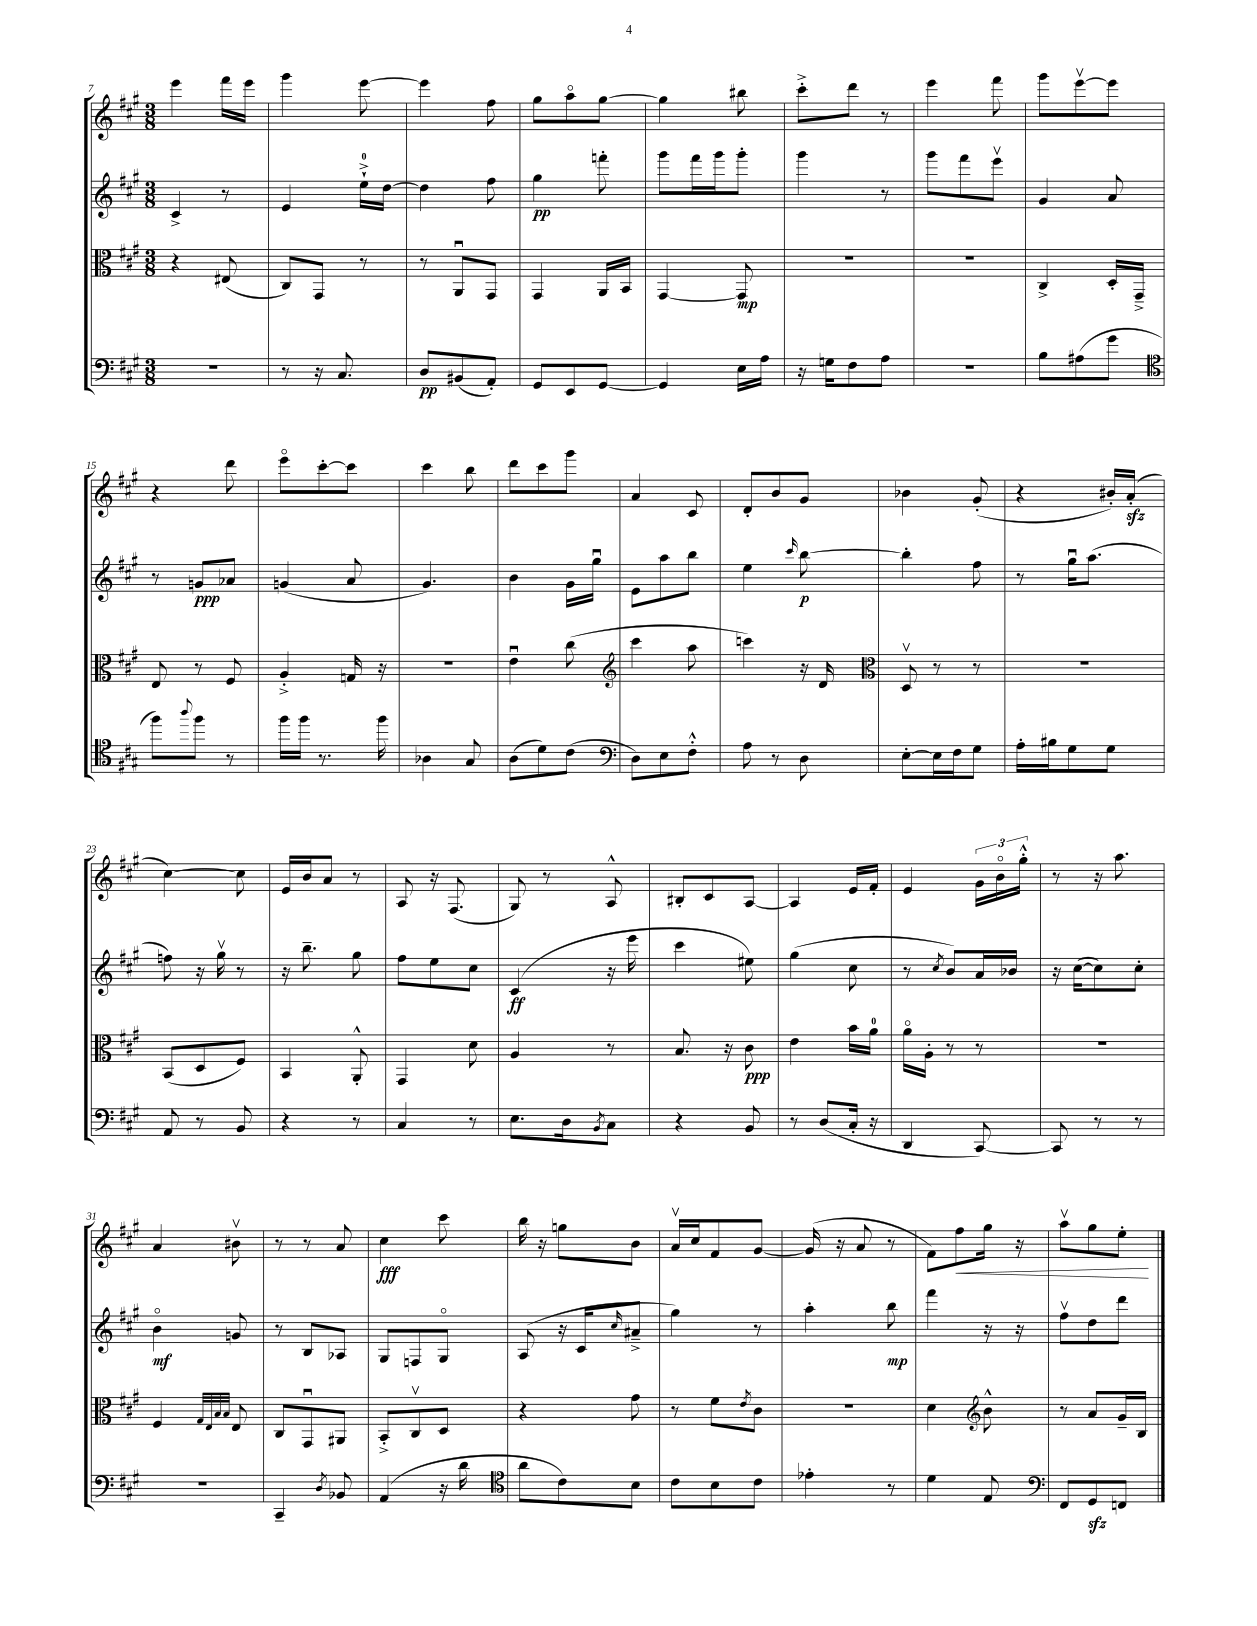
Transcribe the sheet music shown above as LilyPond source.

<<
\new StaffGroup <<
\new Staff = "s0" {
    \clef treble \key a \major \numericTimeSignature \time 3/8
    e'''4 fis'''16 e'''16 |
    gis'''4 e'''8~ |
    e'''4 fis''8 |
    gis''8 a''8\flageolet gis''8~ |
    gis''4 bis''8 |
    cis'''8-.-> d'''8 r8 |
    e'''4 fis'''8 |
    gis'''8 e'''8~\upbow e'''8 |
    r4 d'''8 |
    e'''8\flageolet cis'''8~-. cis'''8 |
    cis'''4 b''8 |
    d'''8 cis'''8 gis'''8 |
    a'4 cis'8 |
    d'8-. b'8 gis'8 |
    bes'4 gis'8-.( |
    r4 bis'16-.) a'16-.\sfz( |
    cis''4~) cis''8 |
    e'16 b'16 a'8 r8 |
    a8 r16 fis8.( |
    gis8) r8 a8-^ |
    bis8-. cis'8 a8~ |
    a4 e'16 fis'16-. |
    e'4 \tuplet 3/2 { gis'16 b'16\flageolet gis''16-.-^ } |
    r8 r16 a''8. |
    a'4 bis'8\upbow |
    r8 r8 a'8 |
    cis''4\fff cis'''8 |
    b''16 r16 g''8 b'8 |
    a'16\upbow cis''16 fis'8 gis'8~ |
    gis'16( r16 a'8 r8 |
    fis'8) fis''8\< gis''16 r16 |
    a''8\upbow gis''8 e''8-.\! \bar "|." |
}
\new Staff = "s1" {
    \clef treble \key a \major \numericTimeSignature \time 3/8
    cis'4-> r8 |
    e'4 e''16-0-!-> d''16~ |
    d''4 fis''8 |
    gis''4\pp f'''8-. |
    gis'''8 fis'''16 gis'''16 gis'''8-. |
    gis'''4 r8 |
    gis'''8 fis'''8 e'''8\upbow |
    gis'4 a'8 |
    r8 g'8\ppp aes'8 |
    g'4( a'8 |
    gis'4.) |
    b'4 gis'16 gis''16\downbow |
    e'8 a''8 b''8 |
    e''4 \grace { cis'''16 } b''8~\p |
    b''4-. fis''8 |
    r8 gis''16\downbow a''8.( |
    f''8) r16 gis''16\upbow r8 |
    r16 b''8.-- gis''8 |
    fis''8 e''8 cis''8 |
    cis'4\ff( r16 e'''16 |
    cis'''4 eis''8) |
    gis''4( cis''8 |
    r8 \acciaccatura { cis''8 } b'8) a'16 bes'16 |
    r16 cis''16~( cis''8) cis''8-. |
    b'4\flageolet\mf g'8 |
    r8 b8 aes8 |
    gis8 f8 gis8\flageolet |
    a8( r16 cis'16 \grace { cis''16 } ais'8---> |
    gis''4) r8 |
    a''4-. b''8\mp |
    fis'''4 r16 r16 |
    fis''8\upbow d''8 d'''8 \bar "|." |
}
\new Staff = "s2" {
    \clef alto \key a \major \numericTimeSignature \time 3/8
    r4 eis8( |
    cis8) gis,8 r8 |
    r8 a,8\downbow gis,8 |
    gis,4 a,16 b,16 |
    gis,4~ gis,8\mp |
    R4. |
    R4. |
    cis4-> d16-. gis,16---> |
    e8 r8 fis8 |
    a4-.-> g16 r16 |
    R4. |
    e'4\downbow cis''8( |
    \clef treble cis'''4 a''8 |
    c'''4) r16 d'16 |
    \clef alto d8\upbow r8 r8 |
    R4. |
    b,8( d8 fis8) |
    b,4 a,8-.-^ |
    gis,4 d'8 |
    a4 r8 |
    b8. r16 cis'8\ppp |
    e'4 b'16 a'16-0 |
    a'16\flageolet a16-. r8 r8 |
    R4. |
    fis4 \grace { gis32 e32 b32 b32 } e8 |
    cis8 gis,8\downbow ais,8 |
    b,8-.-> cis8\upbow d8 |
    r4 gis'8 |
    r8 fis'8 \acciaccatura { e'8 } cis'8 |
    R4. |
    d'4 \clef treble b'8-^ |
    r8 a'8 gis'16-- b16 \bar "|." |
}
\new Staff = "s3" {
    \clef bass \key a \major \numericTimeSignature \time 3/8
    R4. |
    r8 r16 cis8. |
    d8\pp bis,8( a,8-.) |
    gis,8 e,8 gis,8~ |
    gis,4 e16 a16 |
    r16 g16 fis8 a8 |
    R4. |
    b8 ais8( gis'8 |
    \clef tenor fis''8) \appoggiatura { a''8 } fis''8 r8 |
    fis''16 fis''16 r8. fis''16 |
    aes4 gis8 |
    a8( d'8) cis'8( |
    \clef bass d8) e8 fis8-.-^ |
    a8 r8 d8 |
    e8~-. e16 fis16 gis8 |
    a16-. bis16 gis8 gis8 |
    a,8 r8 b,8 |
    r4 r8 |
    cis4 r8 |
    e8. d16 \acciaccatura { b,8 } cis8 |
    r4 b,8 |
    r8 d8( cis16-. r16 |
    d,4 cis,8~) |
    cis,8 r8 r8 |
    R4. |
    cis,4-- \acciaccatura { d8 } bes,8 |
    a,4( r16 d'16 |
    \clef tenor a'8 cis'8) b8 |
    cis'8 b8 cis'8 |
    ees'4-. r8 |
    d'4 e8 |
    \clef bass fis,8 gis,8\sfz f,8 \bar "|." |
}
>>
>>
\layout { \context { \Score currentBarNumber = #7 } }
